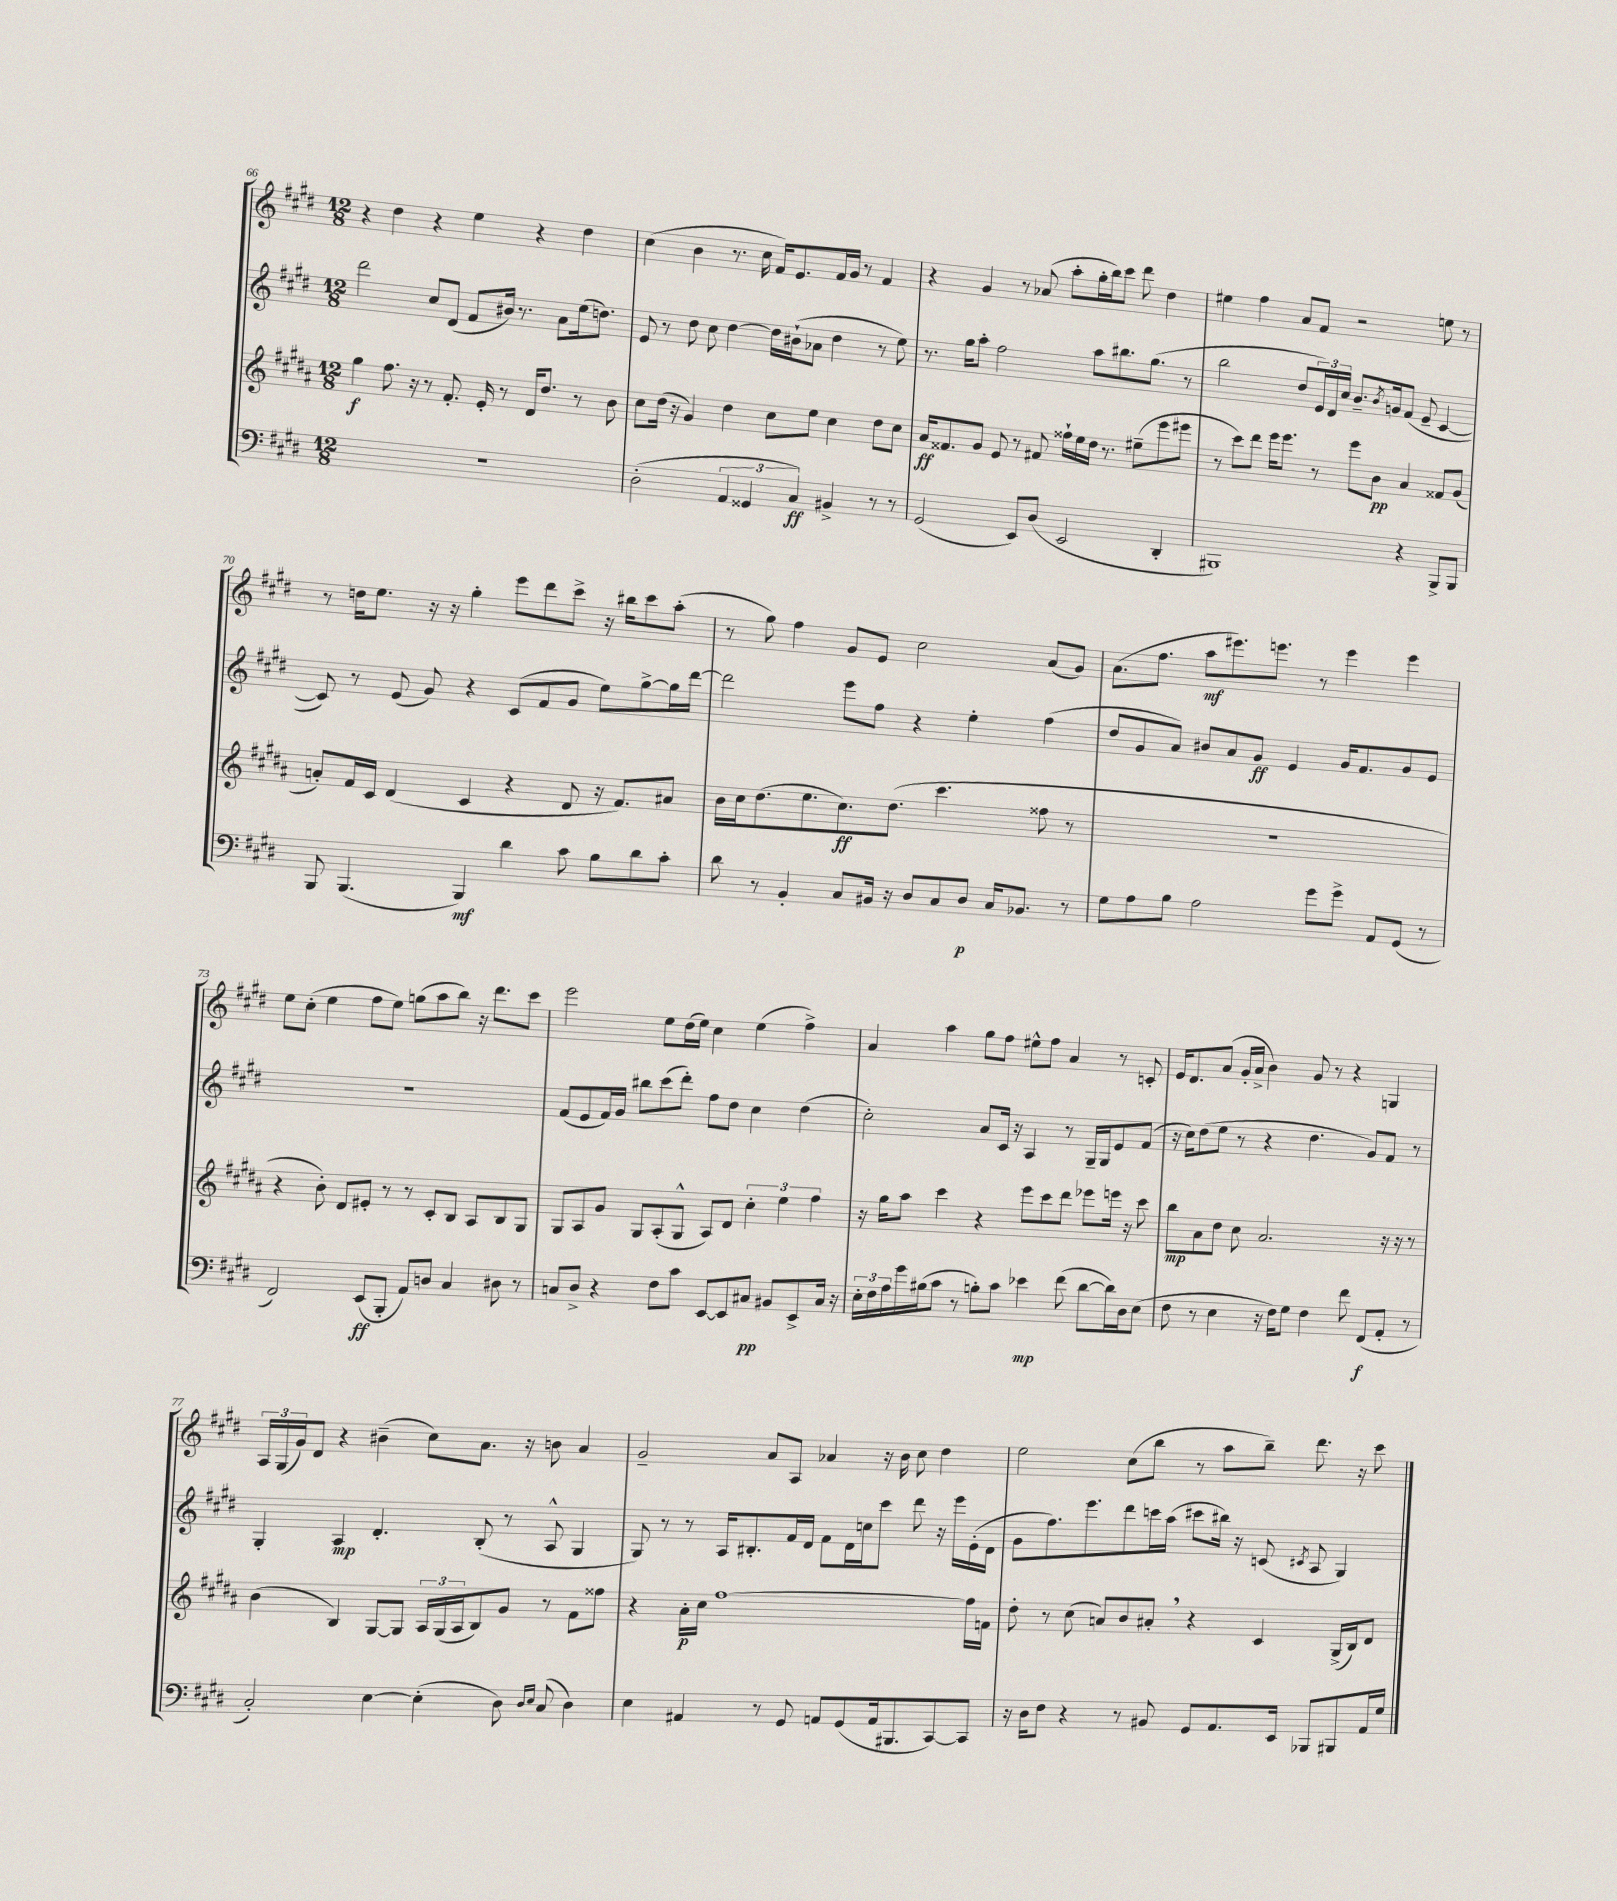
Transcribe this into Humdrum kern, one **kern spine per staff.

**kern	**dynam	**kern	**dynam	**kern	**dynam	**kern	**dynam
*part4	*part4	*part3	*part3	*part2	*part2	*part1	*part1
*staff4	*staff4	*staff3	*staff3	*staff2	*staff2	*staff1	*staff1
*clefF4	*	*clefG2	*	*clefG2	*	*clefG2	*
*k[f#c#g#d#]	*	*k[f#c#g#d#a#]	*	*k[f#c#g#d#]	*	*k[f#c#g#d#]	*
*M12/8	*	*M12/8	*	*M12/8	*	*M12/8	*
=66	=66	=66	=66	=66	=66	=66	=66
1.r	.	4gg#\	f	2ddd#\	.	4r	.
.	.	8.ff#\	.	.	.	4dd#\	.
.	.	16r	.	.	.	.	.
.	.	8r	.	8cc#/L	.	4r	.
.	.	8.f#'/	.	(8d#/J	.	.	.
.	.	.	.	8f#/L	.	4ee\	.
.	.	16e'/	.	.	.	.	.
.	.	8r	.	16b#X/Jk)	.	.	.
.	.	.	.	8.r	.	.	.
.	.	16d#/KL	.	.	.	4r	.
.	.	8.dd#/J	.	.	.	.	.
.	.	.	.	8a\L	.	.	.
.	.	8r	.	(16ee\k	.	4dd#\	.
.	.	.	.	8.ddn\J)	.	.	.
.	.	8b\	.	.	.	.	.
=67	=67	=67	=67	=67	=67	=67	=67
(2D#'\	.	8cc#\L	.	8e/	.	(4cc#\	.
.	.	(16dd#\Jk	.	8r	.	.	.
.	.	16r	.	.	.	.	.
.	.	4g#/)	.	8dd#\	.	4b\	.
.	.	.	.	8cc#\	.	.	.
6AA/	.	4dd#\	.	[4dd#\	.	8.r	.
6GG##X/	.	.	.	.	.	.	.
.	.	.	.	.	.	16cc#\	.
.	.	8cc#\L	.	16dd#\LL]	.	16f#/KL)	.
.	.	.	.	(16b#X`\J	.	8.e/	.
6C#/)	ff	.	.	.	.	.	.
.	.	8ee\J	.	8a-X\J	.	.	.
4BB#X^/	.	4cc#\	.	4dd#\	.	16f#/L	.
.	.	.	.	.	.	16g#/JJ	.
.	.	.	.	.	.	8r	.
8r	.	8dd#\L	.	8r	.	4f#/	.
8r	.	8cc#\J	.	8ee\)	.	.	.
=68	=68	=68	=68	=68	=68	=68	=68
(2GG#/	.	16a#/KL	ff	8.r	.	4r	.
.	.	8.f##X/	.	.	.	.	.
.	.	.	.	16gg#\KL	.	.	.
.	.	8g#/J	.	8aa'\J	.	4g#/	.
.	.	8e/	.	2ff#\	.	.	.
8EE/L)	.	8r	.	.	.	8r	.
(8D#/J	.	8f#X/	.	.	.	(8a-X/	.
2EE/	.	16ff##X`\LL	.	.	.	8aa'\L	.
.	.	16ee\	.	.	.	.	.
.	.	16dd#\JJ	.	8aa\L	.	16gg#'\L	.
.	.	8.r	.	.	.	16bb\J)	.
.	.	.	.	8.bb#X\	.	8ccc#\J	.
.	.	(8ee#X~\L	.	.	.	8ddd#\	.
.	.	.	.	(8.gg#\J	.	.	.
4DD#'/	.	8eee\	.	.	.	4dd#\	.
.	.	8eee#X\J	.	8r	.	.	.
=69	=69	=69	=69	=69	=69	=69	=69
1BBB#X)	.	8r	.	2bb\	.	4ee#X\	.
.	.	8ccc#\L)	.	.	.	.	.
.	.	8ddd#\J	.	.	.	4ff#\	.
.	.	16eee\KL	.	.	.	.	.
.	.	8.eee\J	.	.	.	.	.
.	.	.	.	8dd#/L	.	8a/L	.
.	.	8r	.	24e/L)	.	8f#/J	.
.	.	.	.	24d#/	.	.	.
.	.	.	.	24cc#/JJ	.	.	.
.	.	8eee\L	.	8.b~/L	.	2r	.
.	.	8b\J	pp	.	.	.	.
.	.	.	.	8qb/	.	.	.
.	.	.	.	16gn/k	.	.	.
4r	.	4a#/	.	(8f#/J	.	.	.
.	.	.	.	8e~/	.	.	.
8BBB#^/L	.	8f##X/L	.	[4c#/	.	8een\	.
8BBB#/J	.	(8g#/J	.	.	.	8r	.
!!LO:LB:g=z
=70	=70	=70	=70	=70	=70	=70	=70
8BBB/	.	8an'/L)	.	8c#/])	.	8r	.
(4.BBB/	.	16f#/L	.	8r	.	16ddn\KL	.
.	.	16c#/JJ	.	.	.	8.ee\J	.
.	.	(4d#/	.	(8e/	.	.	.
.	.	.	.	8g#/)	.	16r	.
.	.	.	.	.	.	16r	.
4BBB/)	mf	4c#/	.	4r	.	4gg#'\	.
4d#\	.	4r	.	(8c#/L	.	8eee\L	.
.	.	.	.	8f#/	.	8ddd#\	.
8c#\	.	8d#/	.	8g#/J	.	8ccc#^\J	.
8B\L	.	16r	.	8ee\L)	.	16r	.
.	.	8.f#/L)	.	.	.	16bb#X\KL	.
8d#\	.	.	.	[8gg#^\	.	8ccc#\	.
8c#'\J	.	8a#X/J	.	16gg#\L]	.	(8aa'\J	.
.	.	.	.	[16ddd#\JJ	.	.	.
=71	=71	=71	=71	=71	=71	=71	=71
8d#\	.	16b\LL	.	2ddd#\]	.	8r	.
.	.	16cc#\J	.	.	.	.	.
8r	.	(8.dd#\	.	.	.	8gg#\)	.
4BB'/	.	.	.	.	.	4ff#\	.
.	.	8.ee\	.	.	.	.	.
8C#/L	.	8.cc#\)	ff	8eee\L	.	8g#/L	.
16BB#X/Jk	.	.	.	8ff#\J	.	8e/J	.
16r	.	(8.dd#\J	.	.	.	.	.
8D#/L	.	.	.	4r	.	2cc#\	.
8C#/	.	4.ccc#\	.	.	.	.	.
8D#/J	p	.	.	4ee'\	.	.	.
16C#/KL	.	.	.	.	.	.	.
8.BB-X/J	.	.	.	.	.	.	.
.	.	8ff##X\	.	(4ff#\	.	(8a/L	.
8r	.	8r	.	.	.	8g#/J)	.
=72	=72	=72	=72	=72	=72	=72	=72
8G#\L	.	1.r	.	8dd#/L	.	(8.a\L	.
8A\	.	.	.	8g#/	.	.	.
.	.	.	.	.	.	8.ff#\J	.
8B\J	.	.	.	8a/J)	.	.	.
2A\	.	.	.	8b#X/L	.	8aa\L	mf
.	.	.	.	8a/	.	8.eee#X\)	.
.	.	.	.	8g#/J	ff	.	.
.	.	.	.	.	.	8.eeen\J	.
.	.	.	.	4e/	.	.	.
8g#\L	.	.	.	.	.	8r	.
8g#^\J	.	.	.	16g#/KL	.	4eee\	.
.	.	.	.	8.f#/	.	.	.
8AA/L	.	.	.	.	.	.	.
(8GG#/J	.	.	.	8g#/	.	4eee\	.
8r	.	.	.	8e/J	.	.	.
!!LO:LB:g=z
=73	=73	=73	=73	=73	=73	=73	=73
2FF#/)	.	4r	.	1.r	.	8ee\L	.
.	.	.	.	.	.	(8cc#'\J	.
.	.	8b'\)	.	.	.	4ee\	.
.	.	8d#/L	.	.	.	.	.
(8EE/L	ff	8e#X'/J	.	.	.	8ff#\L	.
8BBB'/J	.	8r	.	.	.	8ee\J)	.
8AA/L)	.	8r	.	.	.	(8ggn\L	.
8Dn/J	.	8c#'/L	.	.	.	8aa\	.
4C#/	.	8B/J	.	.	.	8bb\J)	.
.	.	8A#/L	.	.	.	16r	.
.	.	.	.	.	.	8.ddd#\L	.
8D#X\	.	8B/	.	.	.	.	.
8r	.	8G#/J	.	.	.	8ccc#\J	.
=74	=74	=74	=74	=74	=74	=74	=74
8Cn/L	.	8G#/L	.	(8f#/L	.	2eee\	.
8D#^/J	.	8A#/	.	8e/	.	.	.
4r	.	8g#/J	.	16f#/L)	.	.	.
.	.	.	.	16g#/JJ	.	.	.
.	.	8G#/L	.	8bb#X\L	.	.	.
8F#\L	.	(8A#'/	.	(8ccc#\	.	8ee\L	.
8c#\J	.	8G#^^/J	.	8ddd#'\J)	.	(16dd#\L	.
.	.	.	.	.	.	16ee\JJ)	.
[8EE/L	.	8A#/L)	.	8ff#\L	.	4cc#\	.
8EE/]	.	8d#/J	.	8dd#\J	.	.	.
8C#X/J	pp	6cc#'\	.	4cc#\	.	(4ee\	.
8BB#X/L	.	.	.	.	.	.	.
.	.	6ee\	.	.	.	.	.
8EE^/	.	.	.	(4dd#\	.	4ff#^\)	.
.	.	6ff#\	.	.	.	.	.
16C#/Jk	.	.	.	.	.	.	.
16r	.	.	.	.	.	.	.
=75	=75	=75	=75	=75	=75	=75	=75
24E'\LL	.	16r	.	2cc#'\)	.	4a/	.
24F#\	.	.	.	.	.	.	.
.	.	16gg#\KL	.	.	.	.	.
24A\	.	.	.	.	.	.	.
16g#\	.	8aa#\J	.	.	.	.	.
(16B#X\J	.	.	.	.	.	.	.
8c#\J	.	4ccc#\	.	.	.	4aa\	.
8r	.	.	.	.	.	.	.
8Bn'\L)	.	4r	.	8a/L	.	8gg#\L	.
8c#\J	.	.	.	16c#/Jk	.	8ff#\J	.
.	.	.	.	16r	.	.	.
4e-X\	mp	8eee\L	.	4A/	.	8ee#X^^\L	.
.	.	8ccc#\	.	.	.	8ff#\J	.
(8f#\	.	8ddd#\J	.	8r	.	4a/	.
[8d#\L	.	8eee-X\L	.	16G#~/LL	.	.	.
.	.	.	.	16G#/J	.	.	.
16d#\L])	.	16eeen\Jk	.	8e/	.	8r	.
16D#\J	.	16r	.	.	.	.	.
(8E\J	.	8ccc#\	.	(8f#/J	.	8cn'/	.
=76	=76	=76	=76	=76	=76	=76	=76
8F#\	.	8bb\L	mp	16r	.	16e/KL	.
.	.	.	.	16cc#\KL)	.	8.d#/	.
8r	.	8a#\	.	(8dd#\	.	.	.
4E\	.	8dd#\J	.	8ee\J	.	(8a/J	.
.	.	8cc#\	.	8r	.	16g#'/LL	.
.	.	.	.	.	.	16a^/JJ	.
16r	.	2.a#/	.	4r	.	4b\)	.
16F#\KL)	.	.	.	.	.	.	.
8G#\J	.	.	.	.	.	.	.
4F#\	.	.	.	4.dd#\	.	8g#/	.
.	.	.	.	.	.	8r	.
8f#\	.	.	.	.	.	4r	.
(8FF#/L	f	.	.	8g#/L)	.	.	.
8AA'/J	.	16r	.	8f#/J	.	4Gn/	.
.	.	16r	.	.	.	.	.
8r	.	8r	.	8r	.	.	.
!!LO:LB:g=z
=77	=77	=77	=77	=77	=77	=77	=77
2C#'/)	.	(4b\	.	4G#'/	.	24A/LL	.
.	.	.	.	.	.	(24G#/	.
.	.	.	.	.	.	24g#/J)	.
.	.	.	.	.	.	8d#/J	.
.	.	4B/)	.	4A/	mp	4r	.
[4E\	.	[8G#/L	.	4.d#'/	.	(4b#X~\	.
.	.	8G#/J]	.	.	.	.	.
(4E'\]	.	24A#/LL	.	.	.	8cc#\L)	.
.	.	(24G#/	.	.	.	.	.
.	.	24A#/J	.	.	.	.	.
.	.	8B/)	.	(8B'/	.	8.a\J	.
8D#\)	.	8g#/J	.	8r	.	.	.
.	.	.	.	.	.	16r	.
16qqD#/LL	.	.	.	.	.	.	.
16qqE/JJ	.	.	.	.	.	.	.
(8C#/	.	8r	.	8A^^/	.	8bn\	.
4D#\)	.	8f#\L	.	4G#/	.	4a/	.
.	.	8ff##X\J	.	.	.	.	.
=78	=78	=78	=78	=78	=78	=78	=78
4E\	.	4r	.	8G#/)	.	2g#~/	.
.	.	.	.	8r	.	.	.
4AA#X/	.	16a#'\LL	p	8r	.	.	.
.	.	16cc#\JJ	.	.	.	.	.
.	.	[1ff#	.	16A/KL	.	.	.
.	.	.	.	8.B#X'/	.	.	.
8r	.	.	.	.	.	8a/L	.
8GG#/	.	.	.	16f#/L	.	8A/J	.
.	.	.	.	16d#/JJ	.	.	.
8AAn/L	.	.	.	8f#\L	.	4a-X/	.
(8GG#/	.	.	.	16d#\L	.	.	.
.	.	.	.	16ccn\J	.	.	.
16AA/k	.	.	.	8ccc#\J	.	16r	.
8.BBB#X/	.	.	.	.	.	16b\	.
.	.	.	.	8ddd#\	.	8cc#\	.
[8CC#/)	.	.	.	16r	.	4dd#\	.
.	.	.	.	16eee\LL	.	.	.
8CC#/J]	.	16ff#\LL]	.	(16e'\	.	.	.
.	.	16fn\JJ	.	16d#\JJ	.	.	.
=79	=79	=79	=79	=79	=79	=79	=79
16r	.	8dd#'\	.	8g#\L	.	2ee\	.
16D#\KL	.	.	.	.	.	.	.
8F#\J	.	8r	.	8.ff#\)	.	.	.
4r	.	(8cc#\	.	.	.	.	.
.	.	.	.	8.eee\	.	.	.
.	.	8an/L)	.	.	.	.	.
8r	.	8b/	.	8ddd#\	.	(8cc#\L	.
8BB#X/	.	8a#X',/J	.	16cccn\L	.	8bb\J	.
.	.	.	.	(16aa\JJ	.	.	.
8GG#/L	.	4r	.	8ccc#X\L	.	8r	.
8.AA/	.	.	.	16bb#X\Jk)	.	8aa\L	.
.	.	.	.	16r	.	.	.
.	.	4c#/	.	(8cn/	.	8bb~\J)	.
16EE/Jk	.	.	.	.	.	.	.
.	.	.	.	8qc#X/	.	.	.
8BBB-X/L	.	.	.	8A/	.	8.ddd#\	.
8BBB#X/	.	(16G#^/LL	.	4G#/)	.	.	.
.	.	16B/J)	.	.	.	16r	.
16AA/L	.	8d#/J	.	.	.	8ccc#\	.
16G#/JJ	.	.	.	.	.	.	.
==	==	==	==	==	==	==	==
*-	*-	*-	*-	*-	*-	*-	*-
